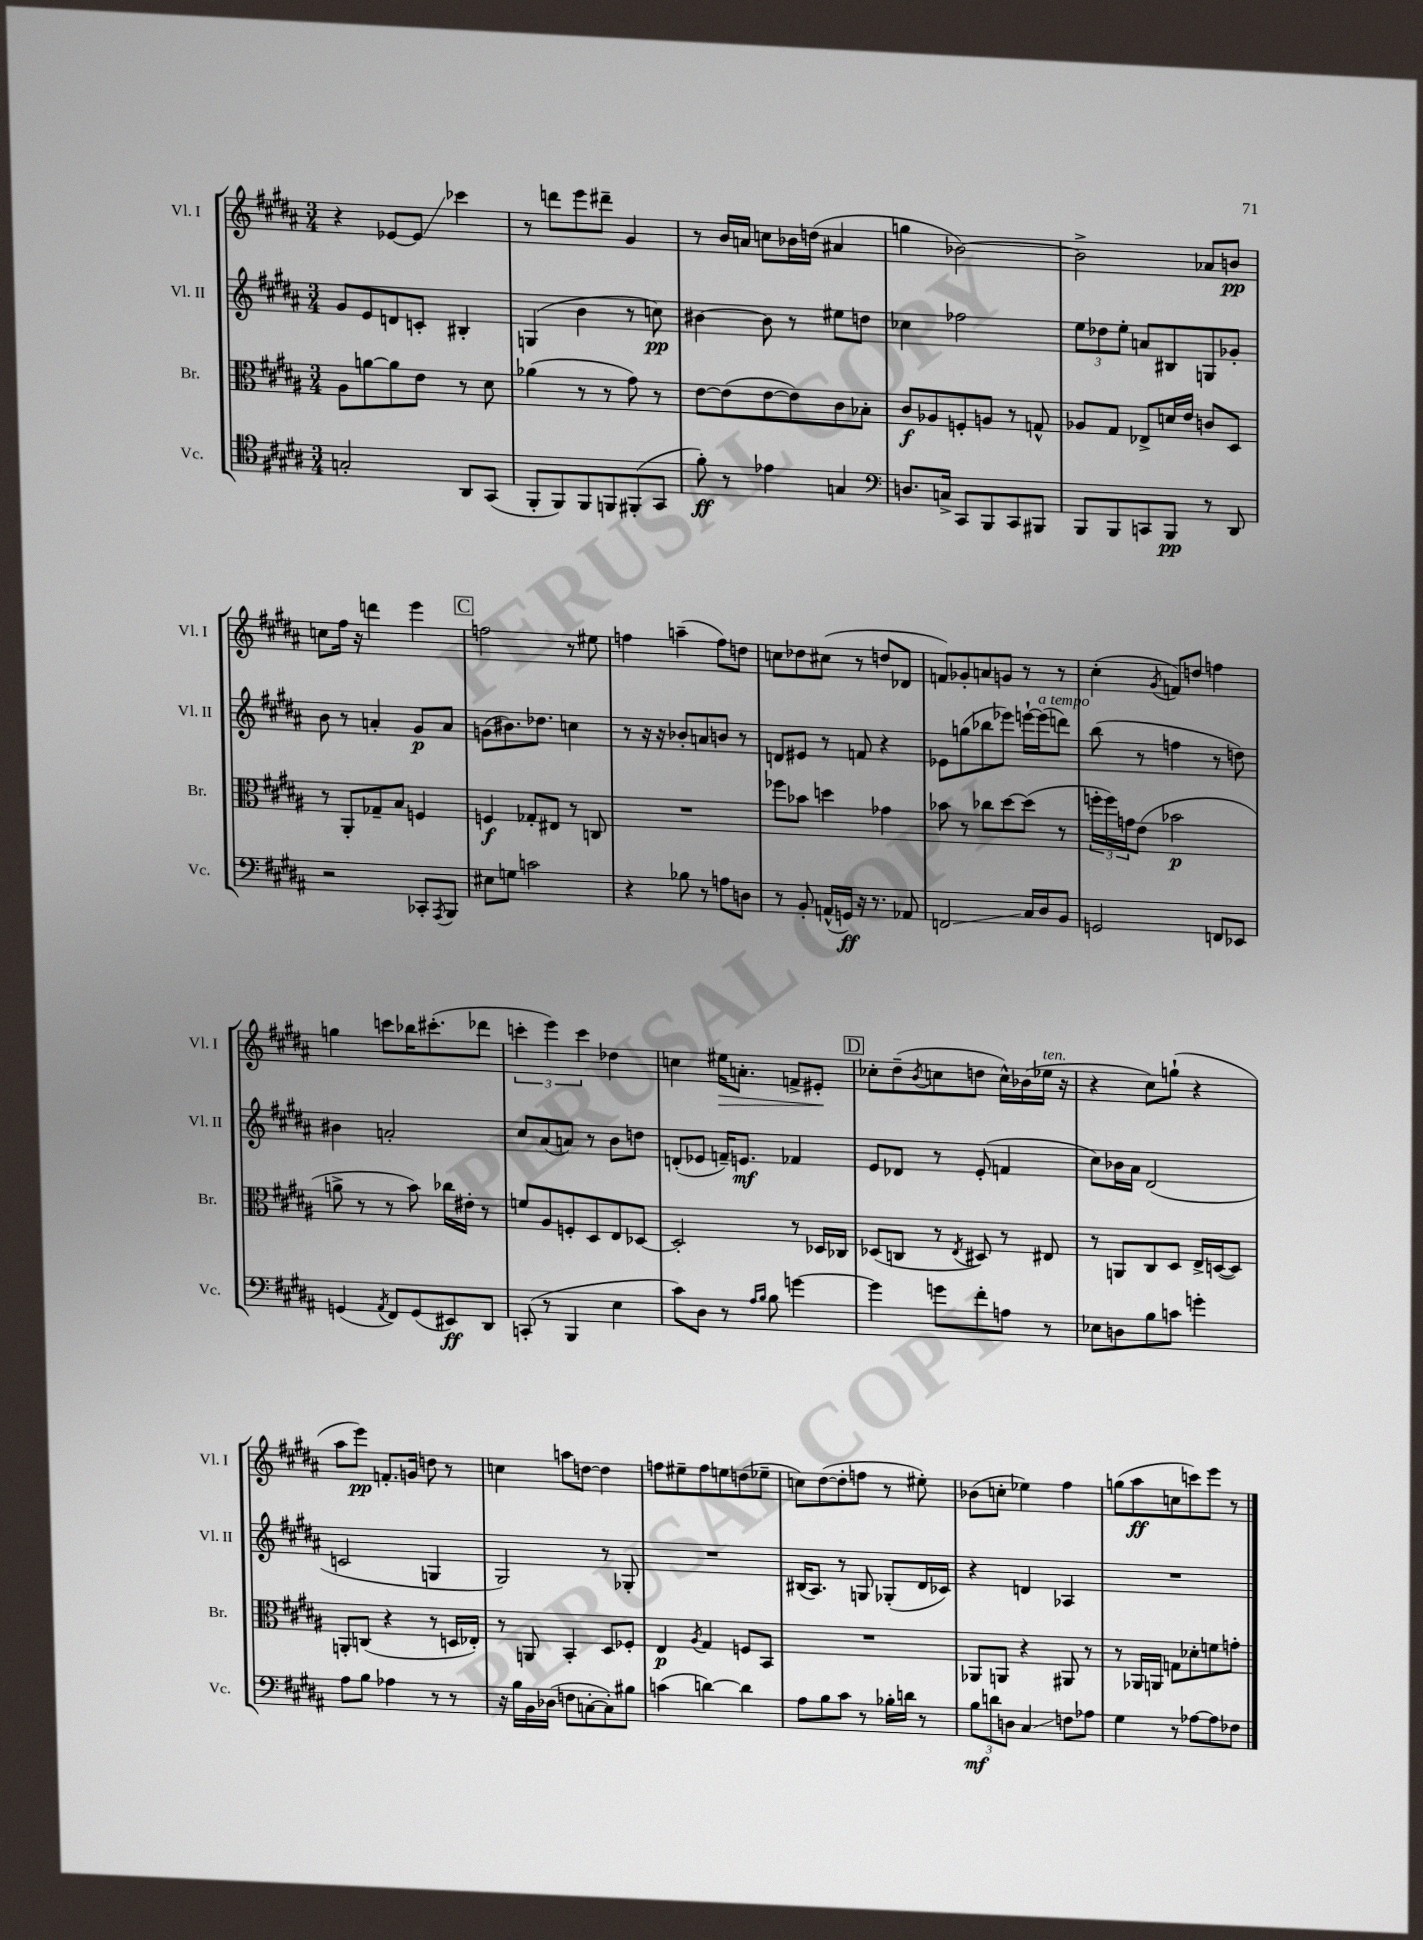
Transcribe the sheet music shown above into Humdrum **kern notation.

**kern	**kern	**kern	**kern
*staff4	*staff3	*staff2	*staff1
*clefC4	*clefC3	*clefG2	*clefG2
*k[f#c#g#d#a#]	*k[f#c#g#d#a#]	*k[f#c#g#d#a#]	*k[f#c#g#d#a#]
*M3/4	*M3/4	*M3/4	*M3/4
2G'/	8A#\L	8g#/L	4r
.	[8a\	8e/	.
.	8a\]	8d/	[8e-/L
.	8e\J	8c'/J	8e-/]J
8AA#/L	8r	4B#'/	4ccc-\
(8GG#/J	8d#\	.	.
=	=	=	=
8FF#'/L	(4a-\	(4G/	8r
8FF#/)	.	.	8ddd\L
8FF#/	8r	4b\	8eee\
8FF/	8r	.	8ddd#~\J
(8FF#'/	8g#\)	8r	4g#/
8GG#/J	8r	8cc\)	.
=	=	=	=
8f#'\)	[8e\L	[4b#\	8r
8r	(8e\]	.	16b/LL
.	.	.	16a/JJ
4e-\	[8e\	8b#\]	8cc\L
.	8e\])	8r	16b-\L
.	.	.	(16dd\JJ
4G/	8c#\	8ee#\L	4a#/
.	8B-'\J	8dd\J	.
=	=	=	=
*clefF4	*	*	*
8.D/L	8c#/L	4cc-\	4gg\
.	8A-/	.	.
16C^/Jk	.	.	.
8CC#/L	8F'/	2ff-\	[2b-\)
8BBB/	8A/J	.	.
8CC#/	8r	.	.
8BBB#/J	8G^^/	.	.
=	=	=	=
8BBB/L	8A-/L	12ee\L	2b-^\]
.	.	12dd-\	.
8BBB/	8G#/J	.	.
.	.	12ee'\J	.
8CC/	8E-^/L	8a/L	.
8BBB/J	16d/L	8B#/	.
.	16e/JJ	.	.
8r	8c/L	8G/	8a-/L
8DD#/	8D#/J	8g-'/J	8b/J
=	=	=	=
2r	8r	8b\	8cc\L
.	8AA#'/L	8r	16ff#\Jk
.	.	.	16r
.	8G-~/	4a'/	4ddd\
.	8B/J	.	.
8CC-'/L	4F/	8g#/L	4eee\
8qAAA#/	.	.	.
8BBB/J	.	8a/J	.
=	=	=	=
8E#\L	4F/	(8g\L	2ff\
8G\J	.	8.b#\)	.
2c\	8G-'/L	.	.
.	.	8.dd-\J	.
.	8E#/J	.	.
.	8r	4cc\	8r
.	8C/	.	8ee#\
=	=	=	=
4r	2.r	8r	4ff\
.	.	16r	.
.	.	16r	.
8B-\	.	8b-'/L	(4aa~\
8r	.	8a/	.
8A\L	.	8b/J	8ff\L)
8D\J	.	8r	8dd\J
=	=	=	=
8r	8ff-\L	8d/L	8cc\L
8BB'/	8b-\J	8e#/J	8dd-\
(16AA^^/LL	4dd\	8r	(8cc#\J
16GG/JJ)	.	.	.
16r	.	8f/	8r
8.r	.	.	.
.	4g-\	4r	8dd/L
8AA-/	.	.	8d-/J
=	=	=	=
2FF/	8b-\	8e-\L	8f/L)
.	8r	(8gg\	8g-'/
.	8cc-\L	8bb-\	8a/
.	[8dd#\	8eee-\J)	8g/J
16C#/LL	(8dd#\]J	[16eee`\LL	8r
16D#/J	.	(16eee\]J	.
8BB/J	8r	8ddd\J)	8r
=	=	=	=
2GG/	24ff'\LL	(8bb\	(4cc#'\
.	24ff\)	.	.
.	24g\J	.	.
.	(8e\J	8r	.
.	.	.	8qg#/
.	2b-\	4ff\	8f/L)
.	.	.	8dd/J
8FF/L	.	8r	4ff\
8EE-/J	.	8dd\)	.
=	=	=	=
(4GG/	8a^\	4b#\	4gg\
.	8r	.	.
8qAA#/	.	.	.
8FF#/L)	8r	2a'/	8ccc\L
(8GG/	8b\)	.	16bb-\K
.	.	.	(8.ccc#'\
8EE#/)	16cc-\LL	.	.
.	16e#'\JJ	.	.
8DD#/J	8r	.	8ddd-\J
=	=	=	=
(8CC'/	8f/L	8cc#/L	6ccc'\
8r	8A#/	(8a#/	.
.	.	.	6eee\)
4BBB/	8F'/	8a/J)	.
.	.	.	6ccc\
.	8D#/	8r	.
4E\	8E/	8b\L	4dd-\
.	[8D-/J	8dd\J	.
=	=	=	=
8c#\L)	2D-'/]	(8d'/L	4cc\
8D#\J	.	8e-/J	.
8r	.	16f~/LK)	16ee#\LK
.	.	8.e/J	8.a'\J
16qqA#/LL	.	.	.
16qqB/JJ	.	.	.
8B\	.	.	.
[4g\	8r	4f-/	8f^/L
.	16D-/LL	.	8e#'/J
.	16C-/JJ	.	.
=	=	=	=
4g\]	(8D-/L	8e/L	8cc-'\L
.	8C/J	8d-/J	(8dd#~\
.	.	.	8qb/
8g\L	8r	8r	8cc\
.	8qE/	.	.
8f#'\	8D#/)	(8e'/	8dd\J
8A\J	8r	4f/	16cc^^\LL)
.	.	.	(16b-\
8r	8E#/	.	16ee-\JJ
.	.	.	16r
=	=	=	=
8E-\L	8r	8cc#\L)	4r
8D\	8AA/L	16b-\L	.
.	.	16a#\JJ	.
8B\	8C#/	(2d#/	8cc#\L)
8c\J	8D#/J	.	(8gg`\J
4g'\	16E^/LL	.	4r
.	([16D/J	.	.
.	8D/]J)	.	.
=	=	=	=
8A#\L	8AA'/L	2c/	8aa#\L
8B\J	(8C/J	.	8eee\J)
4A-\	4r	.	8.f'/L
.	.	.	16g/Jk
8r	8r	4G/	8dd\
8r	16D/LL	.	8r
.	16E-'/JJ)	.	.
=	=	=	=
16r	8r	2G#/)	4cc\
16B\LL	.	.	.
16BB\	8AA/	.	.
(16D-\JJ	.	.	.
8F\L	4BB'/	.	8aa\L
[8C'\	.	.	[8dd\J
8C'\])	8D#/L	8r	4dd\]
8B#\J	8F-'/J	8G-'/	.
=	=	=	=
(4c\	4E/	2.r	8ff\L
.	.	.	8ee#~\
.	8qA#/	.	.
[4d\)	4G#/	.	8ff\
.	.	.	8ee\
4d\]	8F/L	.	(8dd\
.	8BB/J	.	8ee-~\J
=	=	=	=
8A#\L	2.r	(16B#/LK	8cc\L)
.	.	8.A#/J)	.
8B\	.	.	([8dd#\
8c#\J	.	8r	8dd#'\]
8r	.	8G/	8ff\J
16B-'\LL	.	(8G-'/L	8r
16d\JJ	.	.	.
8r	.	16d#/L	8ee#'\)
.	.	16c-/JJ)	.
=	=	=	=
12B\L	8AA-/L	4r	(8b-\L
12d\	.	.	.
.	8AA/J	.	8cc'\J
12D\J	.	.	.
4C#/	4r	4d/	4ee-\)
8F\L	8AA#/	4A-/	4ff#\
8A-\J	8r	.	.
=	=	=	=
4G#\	8r	2.r	(8gg\L
.	16AA-/LL	.	8aa#\
.	16AA/JJ	.	.
8r	8G\L	.	8cc\
[8A-\L	8d-'\	.	8ccc\)
8A-\]	8f\	.	8eee\J
8F-\J	8g'\J	.	8r
==	==	==	==
*-	*-	*-	*-
